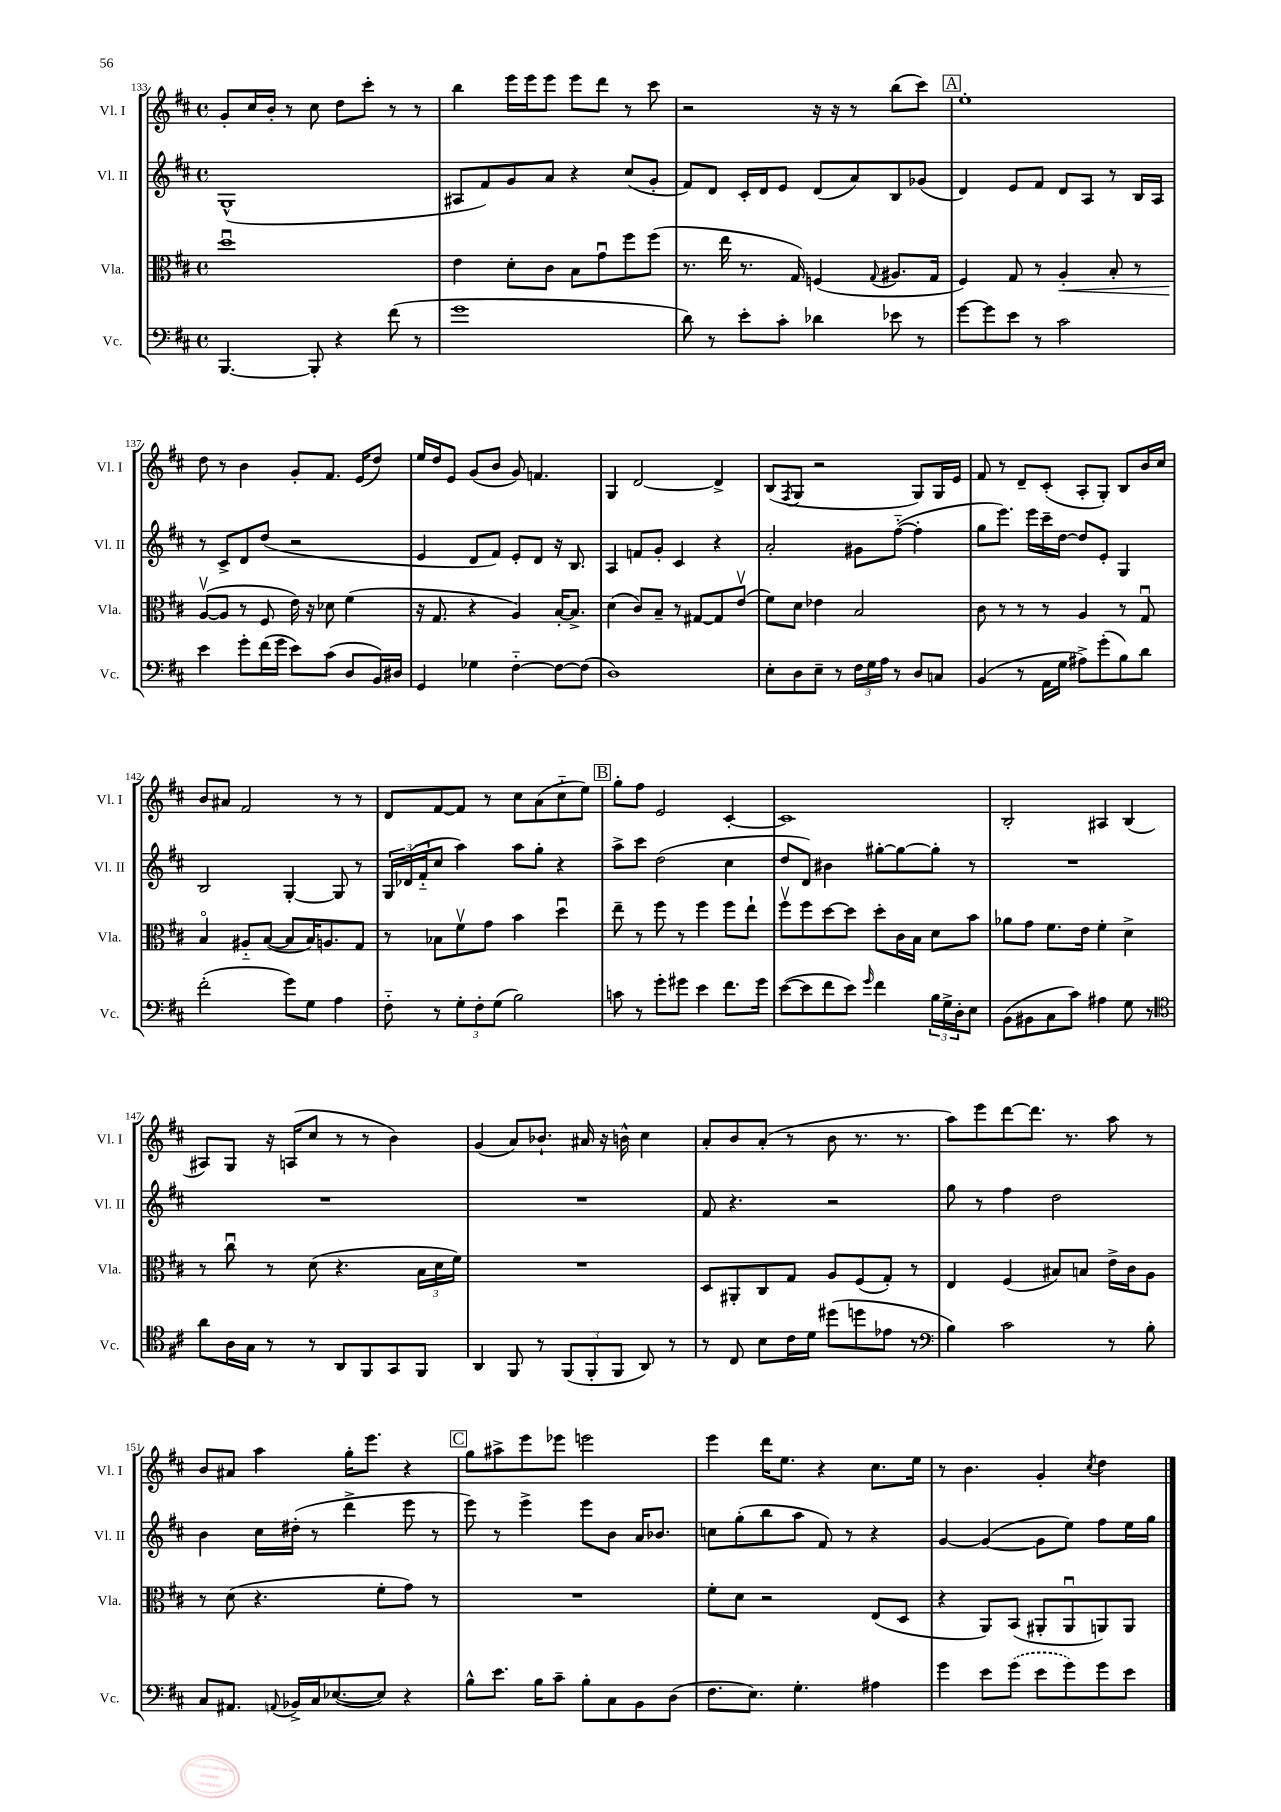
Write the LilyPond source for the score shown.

<<
\new StaffGroup <<
\new Staff = "s0" \with { instrumentName = "Vl. I" shortInstrumentName = "Vl. I" } {
    \clef treble \key d \major \defaultTimeSignature \time 4/4
    g'8-. cis''16 b'16-. r8 cis''8 d''8 cis'''8-. r8 r8 |
    b''4 e'''16 e'''16 e'''8 e'''8 d'''8 r8 cis'''8 |
    r2 r16 r16 r8 b''8( cis'''8) |
    \mark \markup { \box "A" } e''1-. |
    d''8 r8 b'4 g'8-. fis'8. e'16( d''8) |
    e''16 d''16 e'8 g'8( b'8 g'8) f'4. |
    g4 d'2~ d'4-> |
    b8( \acciaccatura { fis8 } g8 r2 g8) g16 e'16 |
    fis'8 r8 d'8-- cis'8-.( a8-. g8-.) b8 b'16 cis''16 |
    b'8 ais'8 fis'2 r8 r8 |
    d'8 fis'8~ fis'8 r8 cis''8 a'8( cis''8-_ e''8) |
    \mark \markup { \box "B" } g''8-. fis''8 e'2 cis'4~-. |
    cis'1 |
    b2-. ais4 b4( |
    ais8) g8 r16 a16( cis''8 r8 r8 b'4) |
    g'4( a'8) bes'8.-! ais'16 r16 b'16-^ cis''4 |
    a'8-. b'8 a'8-.( r8 b'8 r8. r8. |
    a''8) e'''8 d'''8~ d'''8. r8. a''8 r8 |
    b'8 ais'8 a''4 g''16-. e'''8. r4 |
    \mark \markup { \box "C" } g''8 ais''8-> e'''8 ees'''8 e'''2 |
    e'''4 d'''16 e''8. r4 cis''8. e''16 |
    r8 b'4. g'4-. \acciaccatura { cis''8 } d''4 \bar "|." |
}
\new Staff = "s1" \with { instrumentName = "Vl. II" shortInstrumentName = "Vl. II" } {
    \clef treble \key d \major \defaultTimeSignature \time 4/4
    g1-^( |
    ais8 fis'8) g'8 a'8 r4 cis''8( g'8-. |
    fis'8) d'8 cis'16-. d'16 e'8 d'8( a'8) b8 ges'8( |
    \mark \markup { \box "A" } d'4) e'8 fis'8 d'8 a8 r8 b16 a16 |
    r8 cis'8-> d'8 d''8( r2 |
    e'4 d'8 fis'8) e'8-. d'8 r16 b8. |
    a4 f'8 g'8-. cis'4 r4 |
    a'2-. gis'8 fis''8~-_( fis''4-. |
    g''8 e'''8.) e'''16 cis'''16-- d''16~ d''8 e'8-. g4 |
    b2 g4~-. g8 r8 |
    \tuplet 3/2 { g16 des'16( fis'16-_ } cis''8 a''4) a''8 g''8-. r4 |
    \mark \markup { \box "B" } a''8-> cis'''8 d''2( cis''4 |
    d''8 d'8) bis'4 gis''8~-. gis''8~ gis''8-. r8 |
    R1 |
    R1 |
    R1 |
    fis'8 r4. r2 |
    g''8 r8 fis''4 d''2 |
    b'4 cis''16 dis''16-.( r8 d'''4-> e'''8 r8 |
    \mark \markup { \box "C" } e'''8) r8 e'''4-> e'''8 b'8 a'16 bes'8. |
    c''8 g''8-.( b''8 a''8 fis'8) r8 r4 |
    g'4~ g'4~( g'8 e''8) fis''8 e''16 g''16 \bar "|." |
}
\new Staff = "s2" \with { instrumentName = "Vla." shortInstrumentName = "Vla." } {
    \clef alto \key d \major \defaultTimeSignature \time 4/4
    d''1\downbow |
    e'4 d'8-. cis'8 b8 g'8\downbow fis''8 fis''8( |
    r8. e''16 r8. g16) f4( \appoggiatura { g8 } ais8. g16 |
    \mark \markup { \box "A" } fis4) g8 r8 a4-.\< b8-. r8 |
    a8~\upbow\!( a8 r8 fis8 e'16) r16 des'8 fis'4( |
    r16 g8. r4 a4) b16~-. b8.-> |
    d'4( cis'8) b8-- r8 gis8~ gis8 e'8\upbow( |
    fis'8) d'8 ees'4 b2 |
    cis'8 r8 r8 r8 a4 r8 g8\downbow |
    b4\flageolet ais8-_ b8~( b8 b16) a8. g8 |
    r8 bes8 fis'8\upbow g'8 b'4 d''4\downbow |
    \mark \markup { \box "B" } e''8-- r8 fis''8 r8 fis''4 fis''8 e''8-! |
    fis''8\upbow fis''8 d''8~ d''8 d''8-. cis'16 b16 d'8 b'8 |
    aes'8 g'8 fis'8. e'16 fis'4-. d'4-> |
    r8 cis''8\downbow r8 d'8( r4. \tuplet 3/2 { b16 d'16 fis'16) } |
    R1 |
    d8 ais,8-. cis8 g8 a8 fis8( g8-.) r8 |
    e4 fis4( bis8) b8 e'16-> cis'16 a8 |
    r8 d'8( r4. fis'8-. g'8) r8 |
    \mark \markup { \box "C" } R1 |
    fis'8-. d'8 r2 e8( d8 |
    r4 a,8) b,8( ais,8-. ais,8\downbow a,8) a,8 \bar "|." |
}
\new Staff = "s3" \with { instrumentName = "Vc." shortInstrumentName = "Vc." } {
    \clef bass \key d \major \defaultTimeSignature \time 4/4
    b,,4.~ b,,8-. r4 fis'8( r8 |
    g'1 |
    d'8) r8 e'8-. cis'8-. des'4 ees'8 r8 |
    \mark \markup { \box "A" } g'8~ g'8 e'8 r8 cis'2 |
    e'4 g'8-. fis'16( g'16 e'8) cis'8( d8 b,16) dis16 |
    g,4 ges4 fis4~-_ fis8~ fis8( |
    d1) |
    e8-. d8 e8-- r8 \tuplet 3/2 { fis16 g16 a16 } r8 d8 c8 |
    b,4( r8 a,16 g16 ais8->) g'8-.( b8) d'8 |
    fis'2-.( g'8) g8 a4 |
    fis8-_ r8 \tuplet 3/2 { g8-. fis8-. g8( } b2) |
    \mark \markup { \box "B" } c'8 r8 g'8-. gis'8 e'4 fis'8. gis'16 |
    e'8~( e'8 fis'8 e'8) \grace { g'16 } fis'4 \tuplet 3/2 { b16 g16-> d16-. } e8 |
    b,8( bis,8 cis8 cis'8) ais4 g8 r8 |
    \clef tenor a'8 a16 g16 r8 r8 a,8 fis,8 g,8 fis,8 |
    a,4 fis,8 r8 \tuplet 3/2 { fis,8( fis,8-. fis,8 } a,8) r8 |
    r8 cis8 b8 cis'16 d'16 dis''8( d''8 ees'8 r8 |
    \clef bass b4) cis'2 r8 b8-. |
    cis8 ais,8. \appoggiatura { a,8 } bes,16-> cis16 ees8.~( ees8) r4 |
    \mark \markup { \box "C" } b8-^ e'8. b16 cis'8-- b8-. cis8 b,8 d8( |
    fis8. e8.) g4.-. ais4 |
    g'4 e'8 \once \slurDashed g'8( e'8 g'8) g'8 e'8 \bar "|." |
}
>>
>>
\layout { \context { \Score currentBarNumber = #133 } }
